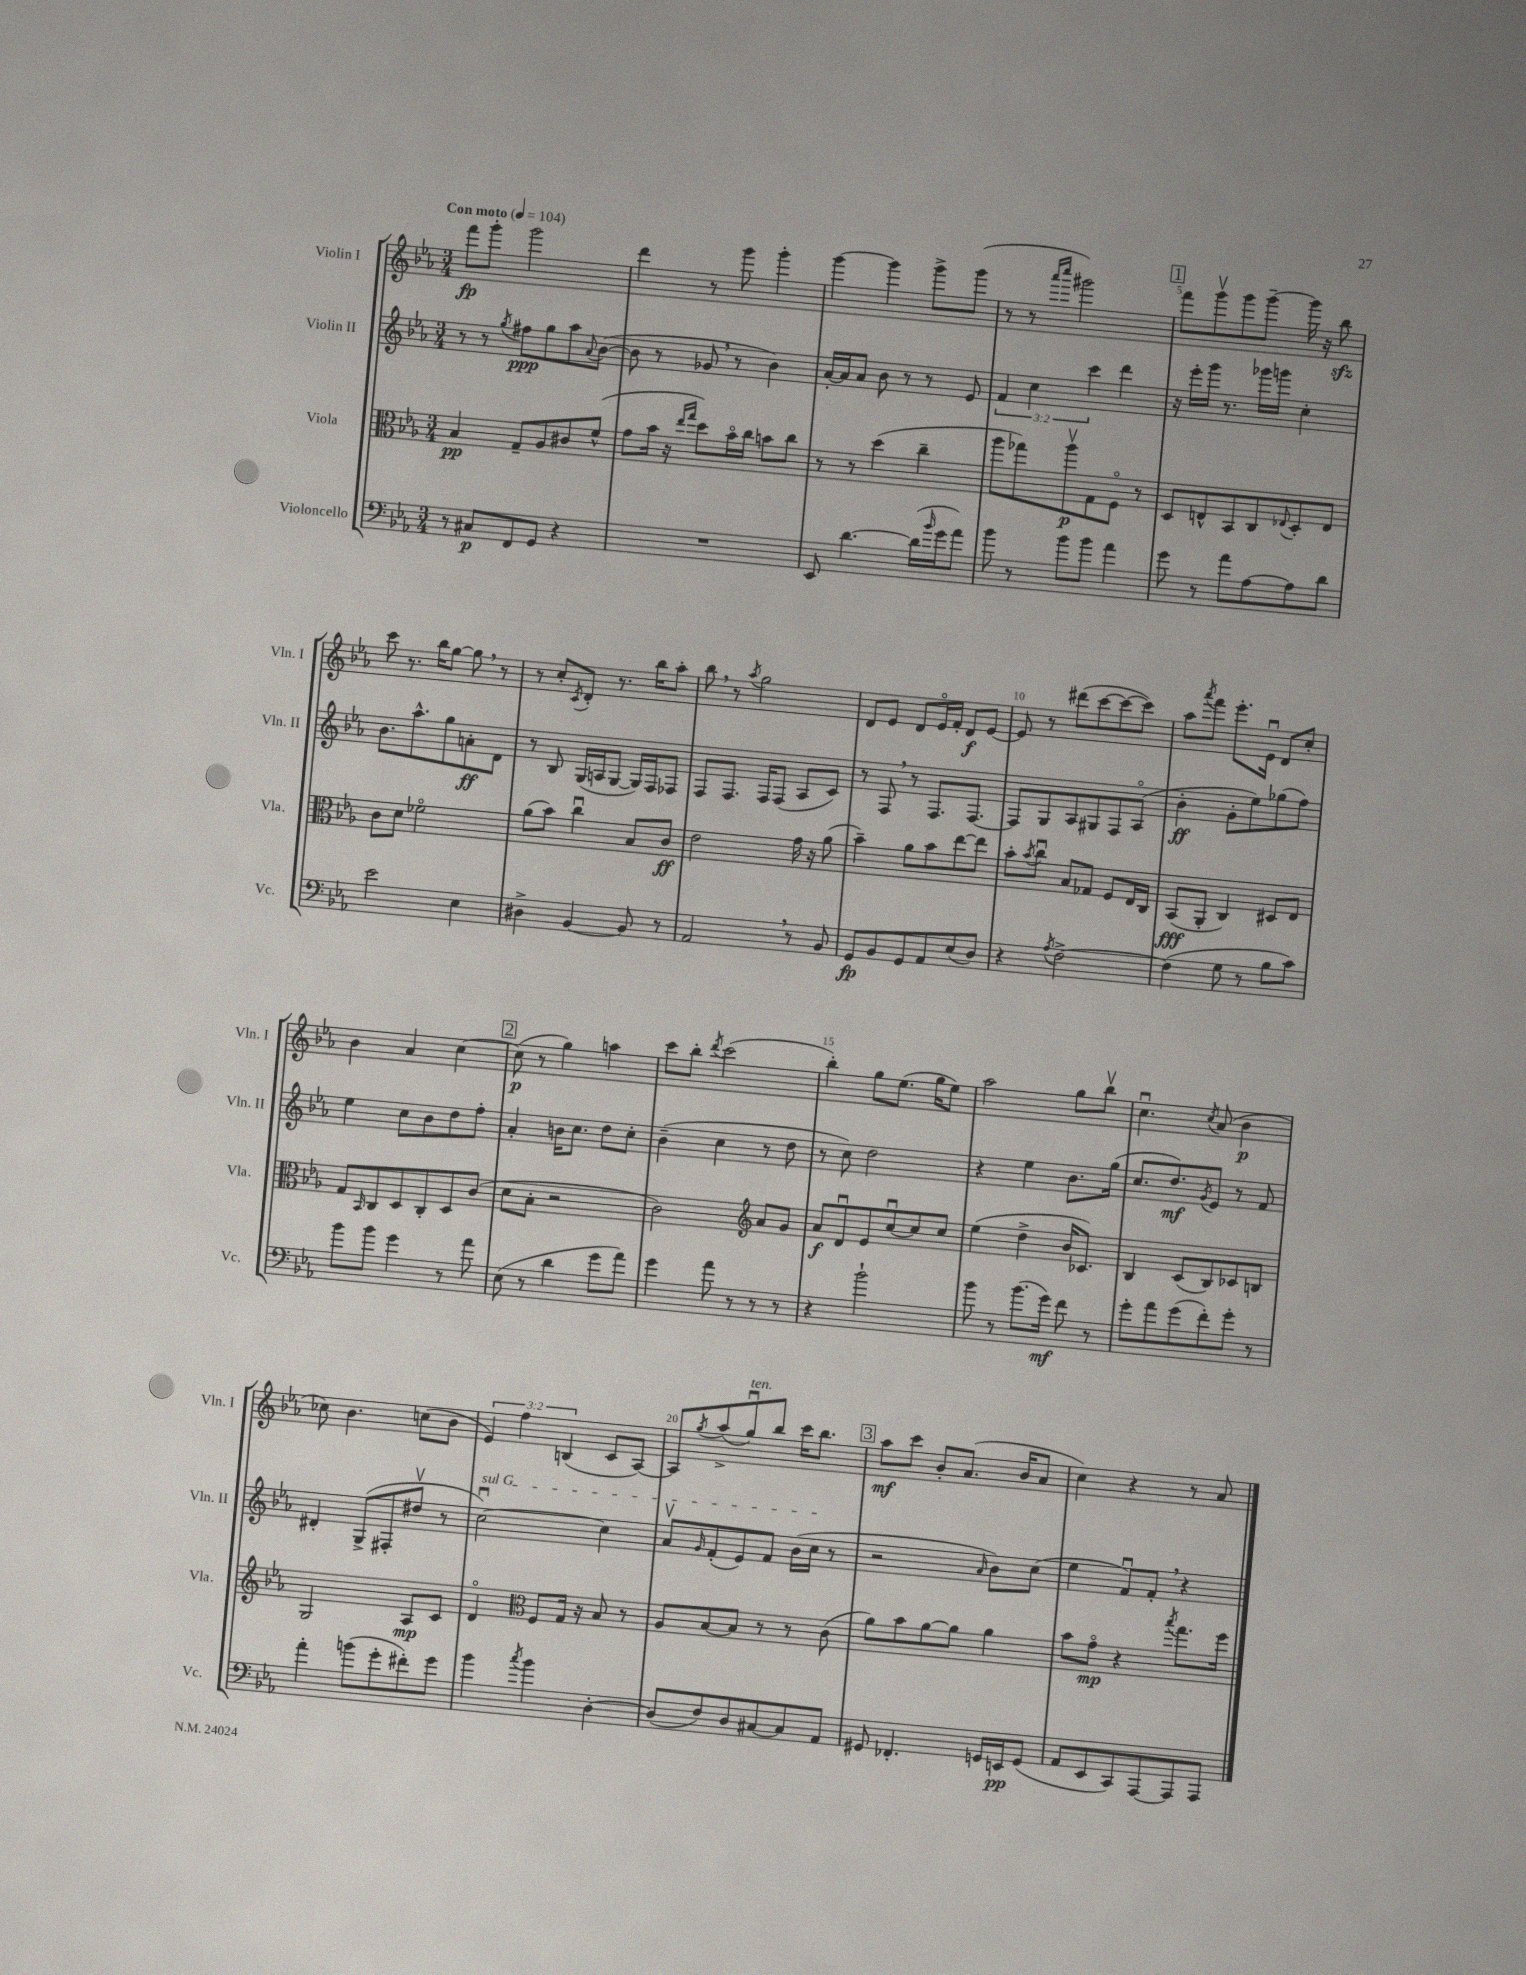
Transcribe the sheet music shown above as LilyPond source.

<<
\new StaffGroup <<
\new Staff = "s0" \with { instrumentName = "Violin I" shortInstrumentName = "Vln. I" } {
    \clef treble \key ees \major \numericTimeSignature \time 3/4 \override Staff.TupletNumber.text = #tuplet-number::calc-fraction-text \tempo "Con moto" 4 = 104
    f'''8\fp g'''8-. g'''2 |
    d'''4 r8 g'''8 g'''4-. |
    g'''4~ g'''4 g'''8-> g'''8( |
    r8 r8 \grace { aes'''16 c''''16 } gis'''2) |
    \mark \markup { \box "1" } f'''8 g'''8\upbow g'''8 g'''8~-- g'''16 r16 bes''8\sfz |
    c'''8 r8. bes''16 g''8~ g''8 \breathe r8 |
    r8 c''8-. \acciaccatura { c'8 } d'8-. r8. bes''16 aes''8-. |
    bes''8 \breathe r8 \acciaccatura { aes''8 } g''2 |
    d'8 ees'8 d'8 ees'16\flageolet f'16-. d'8\f ees'8~ |
    ees'8 r8 dis'''8( c'''8~ c'''8~ c'''8) |
    aes''8 \acciaccatura { aes'''8 } f'''8 ees'''8.-. ees'16\downbow d'8 c''8-. |
    bes'4 aes'4 c''4~ |
    \mark \markup { \box "2" } c''8\p( r8 g''4) a''4 |
    c'''8 bes''8-. \acciaccatura { d'''8 } c'''2( |
    bes''4-.) g''8 ees''8.( g''16 ees''8) |
    aes''2 g''8 bes''8\upbow |
    c''4.\downbow \acciaccatura { c''8 } aes'8( bes'4\p |
    ces''8) bes'4. c''8( bes'8 |
    \tuplet 3/2 { ees'4) f''4 b4( } c'8 aes8~) |
    aes8 \acciaccatura { g''8 } aes''8->( g''8\downbow^\markup { \italic "ten." }) bes''8 c'''16 bes''8. |
    \mark \markup { \box "3" } aes''8\mf c'''8 bes'8-. aes'8.( bes'16 aes'8 |
    c''4) r4 r8 aes'8 \bar "|." |
}
\new Staff = "s1" \with { instrumentName = "Violin II" shortInstrumentName = "Vln. II" } {
    \clef treble \key ees \major \numericTimeSignature \time 3/4 \override Staff.TupletNumber.text = #tuplet-number::calc-fraction-text
    r8 r8 \acciaccatura { g''8 } fis''8\ppp g''8 aes''8 \appoggiatura { aes'8 } bes'8~( |
    bes'8 r8 ges'8 \breathe r8 bes'4) |
    aes'16~-. aes'16 aes'8 bes'8 r8 r8 ees'8 |
    \tuplet 3/2 { f'4 c''4 c'''4 } d'''4 |
    \mark \markup { \box "1" } r16 ees'''16-. g'''16 r8. ges'''16 g'''16 c''4-. |
    bes'8. aes''8.-^ g''8 a'8-.\ff d'8 |
    r8 bes8 g16( a16 g8~ g16) f16 fes8 |
    f8 f8. f16 f8( aes8 c'8) |
    r8 f8 \breathe r8 f8. f8.~ |
    f8 g8 aes8 gis8 f8 aes8\flageolet( |
    bes'4-.\ff g'8-. ees''8) ges''8( f''8) |
    ees''4 c''8 bes'8 d''8 f''8-. |
    \mark \markup { \box "2" } aes'4-. b'16 c''8. d''8 c''8-. |
    bes'4--( c''4 r8 d''8 |
    r8 c''8) d''2 |
    r4 ees''4 bes'8. g''16( |
    c''8. d''8.\mf) \acciaccatura { g'8 } ees'8 r8 f'8 |
    dis'4-. g8->( fis8-. dis''8\upbow r8 |
    \once \override TextSpanner.bound-details.left.text = \markup { \italic "sul G" } c''2~\downbow\startTextSpan) c''4 |
    aes'8\upbow \grace { g'16 } f'8-.( ees'8) f'8 bes'16( c''16\stopTextSpan r8 |
    \mark \markup { \box "3" } r2 \grace { aes'16 } bes'8) c''8( |
    ees''4 f'8\downbow) f'8-. \breathe r4 \bar "|." |
}
\new Staff = "s2" \with { instrumentName = "Viola" shortInstrumentName = "Vla." } {
    \clef alto \key ees \major \numericTimeSignature \time 3/4
    bes4\pp g8-- aes8 cis'8 f'8-^( |
    g'8 bes'16 r16 \grace { ees''16 g''16 } d''8) bes'16\flageolet c''16 b'8 c''8 |
    r8 r8 d''4( c''4-- |
    aes''8 ges''8) aes''8\upbow\p g8 f8\flageolet r8 |
    \mark \markup { \box "1" } d8 e8-^ bes,8 c8 \appoggiatura { ees8 } d8-. ees8 |
    c'8 d'8 fes'2\flageolet |
    aes'8( bes'8) c''4\downbow bes8 c'8\ff |
    ees'2 g'16 r16 aes'8( |
    bes'4--) aes'8 bes'8 ees''8~ ees''8 |
    bes'8-. \acciaccatura { bes'8 } c''8\downbow bes8 ges8 f8 ees16 c16 |
    bes,8\fff( aes,8-. c4) dis8 ees8 |
    g8 \grace { bes,16 } c8 d8 c8-. d8 c'8( |
    \mark \markup { \box "2" } d'8 bes8-. r2 |
    c'2) \clef treble aes'8 g'8 |
    aes'8\f d'8\downbow ees'8 c''8~\downbow c''8 c''8 |
    ees''4( d''4-> bes'16 ces'8.) |
    bes4 c'8( bes8) ces'8 b8 |
    g2 aes8\mp c'8 |
    d'4\flageolet \clef alto f8 g16 r16 bes8 r8 |
    aes8 bes8~ bes8 r8 r8 c'8( |
    \mark \markup { \box "3" } aes'8) bes'8 aes'8~ aes'8 aes'4 |
    bes'8 g'8\flageolet\mp r4 \acciaccatura { bes''8 } g''8. f''16 \bar "|." |
}
\new Staff = "s3" \with { instrumentName = "Violoncello" shortInstrumentName = "Vc." } {
    \clef bass \key ees \major \numericTimeSignature \time 3/4
    r8 cis8\p f,8 g,8 r4 |
    R2. |
    ees,8 d'4.~ d'16( \grace { bes'16 } g'16 aes'8) |
    bes'8 r8 bes'8 bes'8 aes'4 |
    \mark \markup { \box "1" } g'8 r8 aes'8 aes8~ aes8 d'8 |
    ees'2 ees4 |
    dis4-> bes,4~ bes,8 r8 |
    aes,2 \breathe r8 bes,8 |
    g,8\fp bes,8 g,8 aes,8 ees8( d8) |
    r4 \acciaccatura { aes8 } f2~-> |
    f4( g8 r8 bes8 c'8) |
    bes'8 bes'8 g'4 r8 aes'8 |
    \mark \markup { \box "2" } ees8( r8 d'4 g'8 aes'8) |
    g'4 aes'8 r8 r8 r8 |
    r4 bes'2-! |
    bes'8 r8 bes'8.( g'16\mf) f'8 r8 |
    g'8-. aes'8 g'8( f'8-.) g'8-. r8 |
    aes'4-. b'8( g'8-. fis'8-.) g'8 |
    bes'4 \acciaccatura { c''8 } bes'4 d4~-. |
    d8( f8) d8 cis8~ cis8 aes,8 |
    \mark \markup { \box "3" } gis,8 fes,4.-. g,16 e,16\pp g,8( |
    aes,8 ees,8 c,8) aes,,8~ aes,,8 aes,,8 \bar "|." |
}
>>
>>
\layout { \context { \Score \override BarNumber.break-visibility = ##(#f #t #t) barNumberVisibility = #(every-nth-bar-number-visible 5) } }
